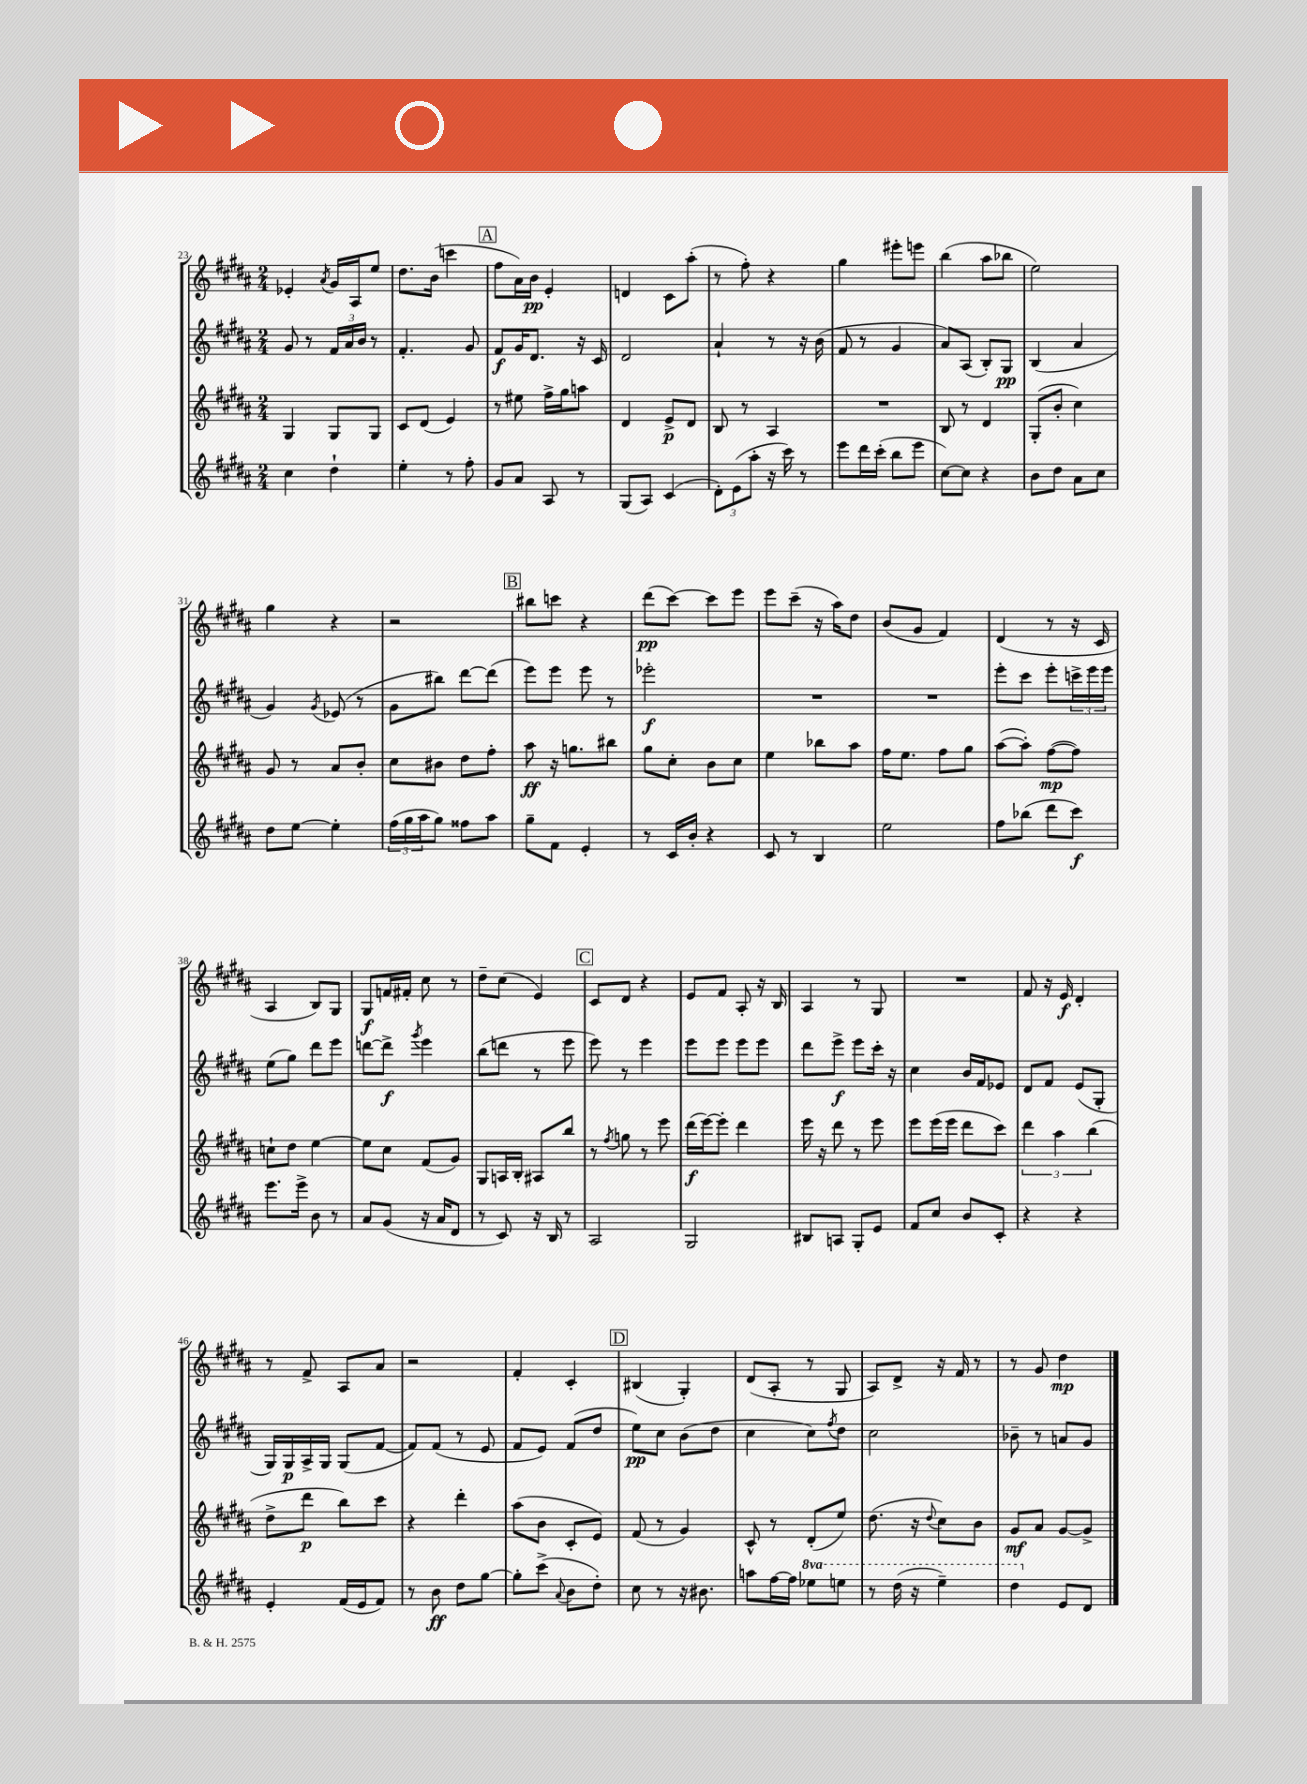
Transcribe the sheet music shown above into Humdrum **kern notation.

**kern	**kern	**kern	**kern
*staff4	*staff3	*staff2	*staff1
*clefG2	*clefG2	*clefG2	*clefG2
*k[f#c#g#d#a#]	*k[f#c#g#d#a#]	*k[f#c#g#d#a#]	*k[f#c#g#d#a#]
*M2/4	*M2/4	*M2/4	*M2/4
4cc#\	4G#/	8g#/	4e-'/
.	.	8r	.
.	.	.	8qa#/
4dd#`\	8G#/L	24f#/LL	16g#/LL
.	.	24a#/	.
.	.	.	16A#/J
.	.	24b/JJ	.
.	8G#/J	8r	8ee/J
=	=	=	=
4ee'\	8c#/L	4.f#'/	8.dd#\L
.	(8d#/J	.	.
.	.	.	(16b\Jk
8r	4e/)	.	4ccc\
8ff#'\	.	8g#/	.
=	=	=	=
8g#/L	8r	8f#/L	8ff#\L
8a#/J	8ee#\	16g#/K	16a#\L)
.	.	8.d#/J	16b\JJ
8A#/	16ff#^\LL	.	4e'/
.	16gg#\J	.	.
8r	8aa\J	16r	.
.	.	16c#/	.
=	=	=	=
(8G#/L	4d#/	2d#/	4d/
8A#/J)	.	.	.
(4c#/	8e^/L	.	8c#\L
.	8d#/J	.	(8aa#'\J
=	=	=	=
12d#'\L)	8B/	4a#`/	8r
(12e\	.	.	.
.	8r	.	8ff#'\)
12aa#'\J	.	.	.
16r	4A#/	8r	4r
16ccc#\)	.	.	.
8r	.	16r	.
.	.	(16b\	.
=	=	=	=
8eee\L	2r	8f#/	4gg#\
16ddd#\L	.	8r	.
(16ccc#'\JJ	.	.	.
8bb\L	.	4g#/	8eee#'\L
8eee\J	.	.	8eee\J
=	=	=	=
[8cc#\L)	8B/	8a#/L)	(4bb\
8cc#\]J	8r	(8A#/J	.
4r	4d#/	8B'/L)	8aa#\L
.	.	8G#/J	8bb-\J
=	=	=	=
8b\L	(8G#'/L	(4B/	2ee\)
8dd#\J	8b'/J	.	.
8a#\L	4cc#\)	4a#/	.
8cc#\J	.	.	.
=	=	=	=
8dd#\L	8g#/	4g#/)	4gg#\
[8ee\J	8r	.	.
.	.	8qg#/	.
4ee'\]	8a#/L	(8e-/	4r
.	8b'/J	8r	.
=	=	=	=
(24ff#\LL	8cc#\L	8g#\L	2r
24gg#\	.	.	.
24aa#\J	.	.	.
8gg#\J)	8b#\J	8bb#\J)	.
8ff##\L	8dd#\L	[8ddd#\L	.
8aa#\J	8ff#'\J	(8ddd#\]J	.
=	=	=	=
8gg#~\L	8aa#\	8eee\L)	8bb#\L
8f#\J	16r	8eee\J	8ccc\J
.	8.gg\L	.	.
4e'/	.	8eee\	4r
.	8bb#\J	8r	.
=	=	=	=
8r	8gg#\L	2eee-'\	(8ddd#\L
16c#/LL	8cc#'\J	.	[8ccc#\J)
16b'/JJ	.	.	.
4r	8b\L	.	8ccc#\]L
.	8cc#\J	.	8eee\J
=	=	=	=
8c#/	4ee\	2r	8eee\L
8r	.	.	(8ccc#~\J
4B/	8bb-\L	.	16r
.	.	.	16aa#\LK)
.	8aa#\J	.	8dd#\J
=	=	=	=
2ee\	16ff#\LK	2r	(8b/L
.	8.ee\J	.	.
.	.	.	8g#/J
.	8ff#\L	.	4f#/)
.	8gg#\J	.	.
=	=	=	=
8ff#\L	([8aa#\L	8eee'\L	(4d#/
(8bb-\J	8aa#'\]J)	8ccc#\J	.
8ddd#\L	([8ff#\L	8eee'\L	8r
8ccc#\J)	8ff#\]J)	24ccc^\L	16r
.	.	24eee\	.
.	.	.	16c#/
.	.	24eee\JJ	.
=	=	=	=
8.eee\L	8cc`\L	(8ee\L	4A#/
.	8dd#\J	8gg#\J)	.
16eee^\Jk	.	.	.
8b\	[4ee\	8ddd#\L	8B/L)
8r	.	8eee\J	8G#/J
=	=	=	=
8a#/L	8ee\]L	[8ddd\L	8G#/L
(8g#/J	8cc#\J	8ddd^\]J	16f/L
.	.	.	16f#'/JJ
.	.	8qggg#/	.
16r	(8f#/L	4eee\	8cc#\
16a#/LK	.	.	.
8d#/J	8g#/J)	.	8r
=	=	=	=
8r	8G#/L	(8bb\L	8dd#~\L
8c#/)	16A/L	8ddd\J	(8cc#\J
.	16B'/JJ	.	.
16r	8A#/L	8r	4e/)
16B/	.	.	.
8r	8bb/J	8eee\	.
=	=	=	=
2A#/	8r	8eee\)	8c#/L
.	8qff#/	.	.
.	8gg\	8r	8d#/J
.	8r	4eee\	4r
.	8eee\	.	.
=	=	=	=
2G#/	(16ddd#\LL	8eee\L	8e/L
.	[16eee\J)	.	.
.	8eee'\]J	8eee\J	8f#/J
.	4ddd#\	8eee\L	8A#'/
.	.	8eee\J	16r
.	.	.	16B/
=	=	=	=
8B#/L	16eee\	8ddd#\L	4A#/
.	16r	.	.
8A/J	8ddd#\	8eee^\J	.
8G#'/L	8r	8eee\L	8r
8e/J	8eee\	16ccc#'\Jk	8G#/
.	.	16r	.
=	=	=	=
8f#/L	8eee\L	4cc#\	2r
8cc#/J	(16eee\L	.	.
.	16eee\JJ	.	.
8b/L	8ddd#\L	16b/LL	.
.	.	16f#/J	.
8c#'/J	8ccc#\J)	8e-/J	.
=	=	=	=
4r	6ddd#\	8d#/L	8f#/
.	.	8f#/J	16r
.	6aa#\	.	.
.	.	.	16e/
4r	.	(8e/L	4d#'/
.	(6bb\	.	.
.	.	8G#'/J	.
=	=	=	=
4e'/	8dd#^\L	16G#/LL)	8r
.	.	16G#/	.
.	8ddd#\J	16A#^/	8f#^/
.	.	16G#/JJ	.
(16f#/LL	8bb\L)	(8G#/L	8A#/L
16e/J	.	.	.
8f#/J)	8ccc#\J	[8f#/J	8a#/J
=	=	=	=
8r	4r	8f#/]L)	2r
8b\	.	(8f#/J	.
8dd#\L	4ddd#'\	8r	.
[8gg#\J	.	8e/	.
=	=	=	=
8gg#'\]L	(8aa#\L	8f#/L	4f#'/
(8ccc#^\J	8b\J	8e/J)	.
8qqa#/	.	.	.
8b\L	8c#'/L	(8f#/L	4c#'/
8dd#'\J)	8e/J)	8dd#/J	.
=	=	=	=
8cc#\	(8f#/	8ee\L)	(4B#/
8r	8r	8cc#\J	.
16r	4g#/)	(8b\L	4G#'/)
8.b#\	.	.	.
.	.	8dd#\J	.
=	=	=	=
8aa\L	8c#^^/	4cc#\	(8d#/L
[16ff#\L	8r	.	8A#'/J
16ff#\]JJ	.	.	.
8eee-\L	(8d#'/L	8cc#\L)	8r
.	.	8qff#/	.
8eee\J	8ee/J)	8dd#\J	8G#/
=	=	=	=
8r	(8.dd#\	2cc#\	8A#/L)
(16ddd#\	.	.	8d#^/J
16r	16r	.	.
.	8qqdd#/	.	.
4eee~\)	8cc#\L)	.	16r
.	.	.	16f#/
.	8b\J	.	8r
=	=	=	=
4ddd#\	8g#/L	8b-~\	8r
.	8a#/J	8r	8g#/
8e/L	[8g#/L	8a/L	4dd#\
8d#/J	8g#^/]J	8g#/J	.
==	==	==	==
*-	*-	*-	*-
